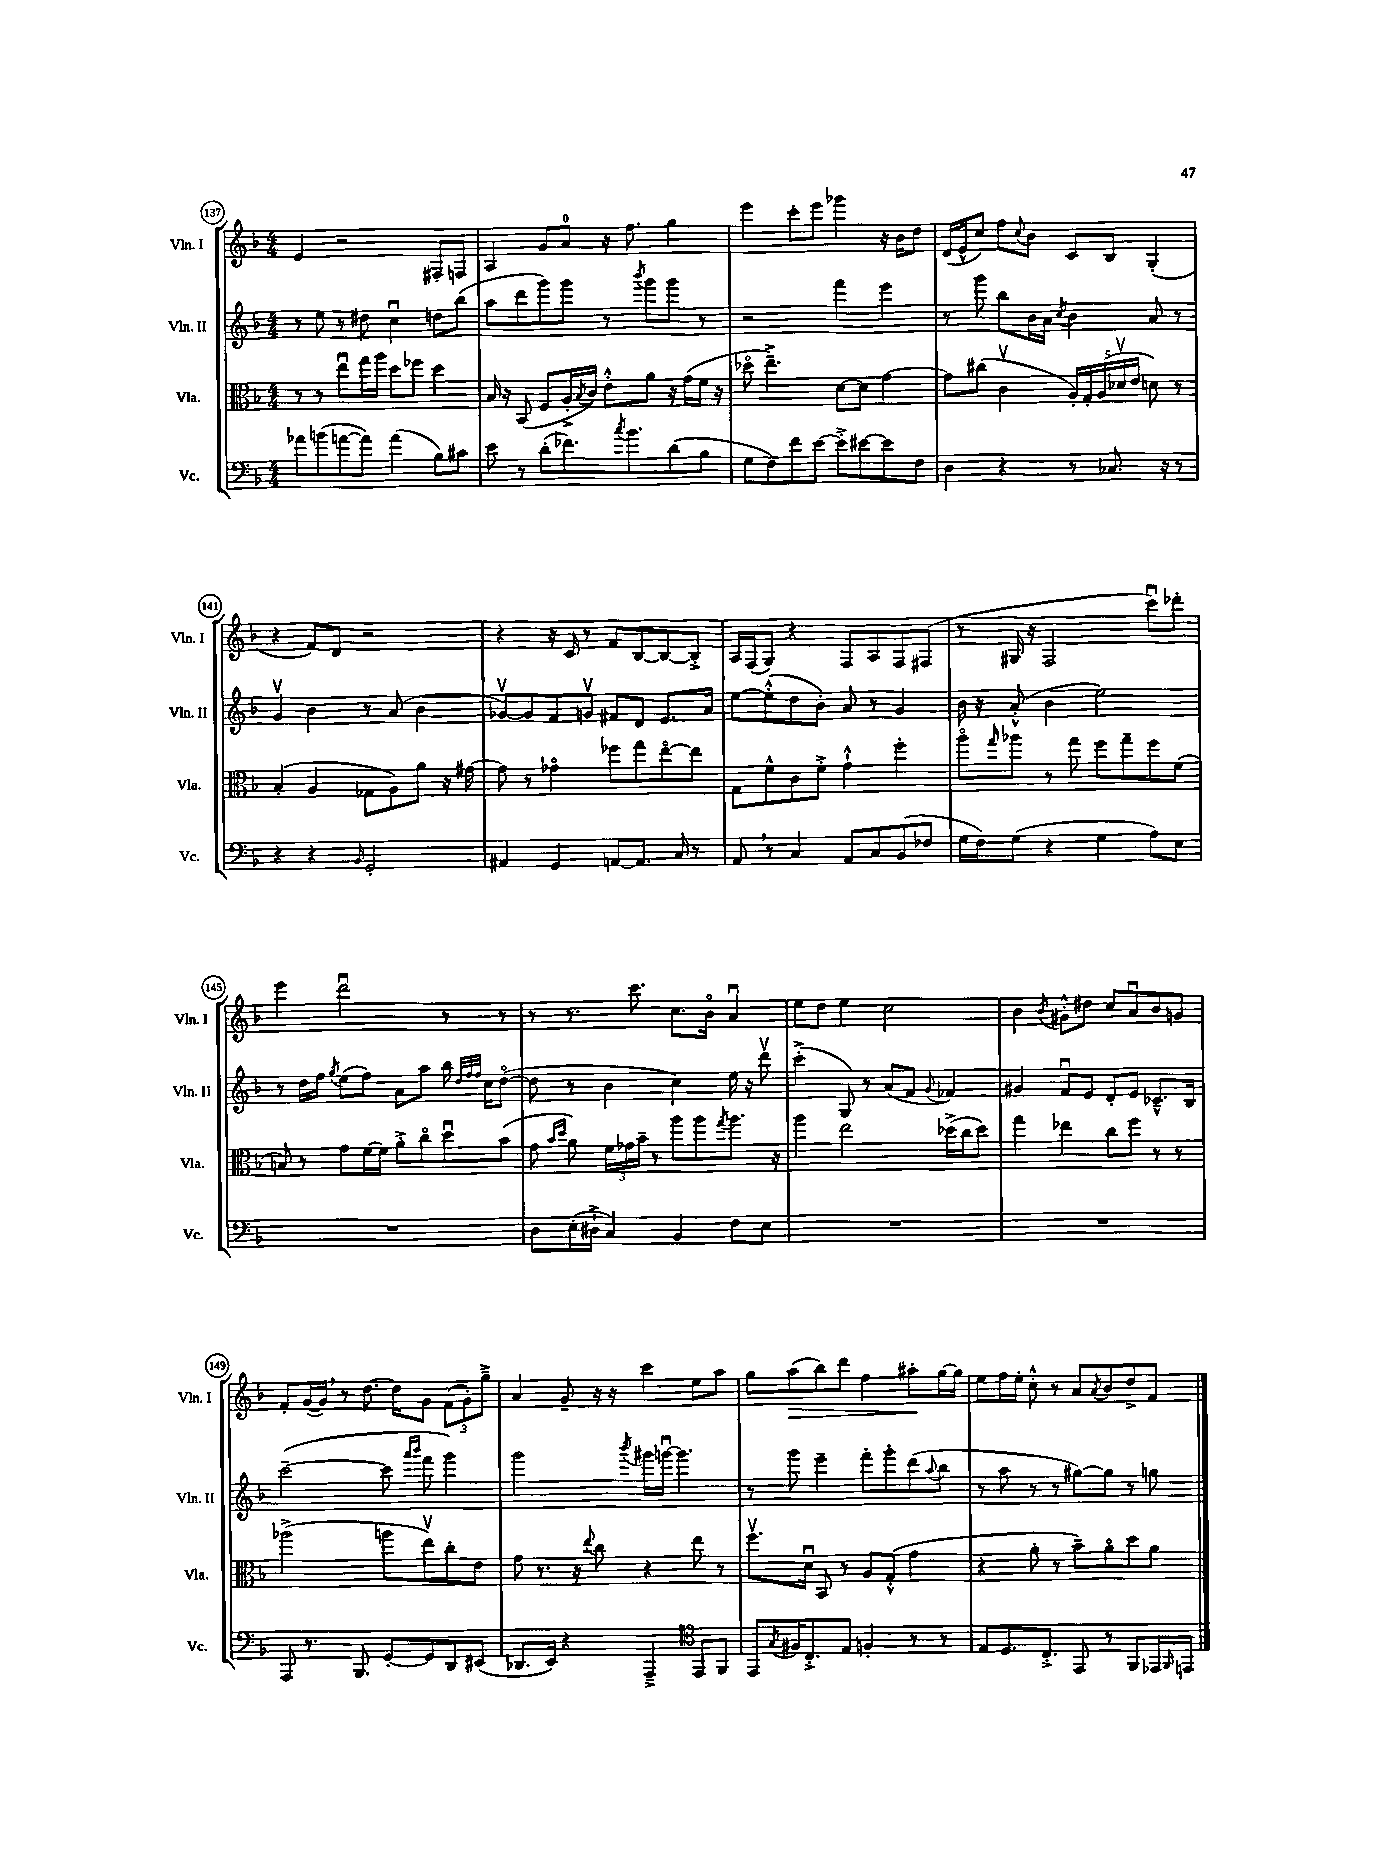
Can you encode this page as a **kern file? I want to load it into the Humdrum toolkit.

**kern	**kern	**kern	**kern
*staff4	*staff3	*staff2	*staff1
*clefF4	*clefC3	*clefG2	*clefG2
*k[b-]	*k[b-]	*k[b-]	*k[b-]
*M4/4	*M4/4	*M4/4	*M4/4
8a-	8r	8r	4e
(8b	8r	8ee	.
[8a	8eeu	8r	2r
8a])	16gg	8dd#	.
.	16aa	.	.
(4a	8dd	4ccu	.
.	8ff-	.	.
8B-)	4dd	8dd	8F#'
8c#	.	(8bb-	8F
=	=	=	=
8e	16B-	8aa	4A
.	16r	.	.
8r	(8BB-	8ddd	.
(8d'	8F	8ggg)	8g
8.f-)	16A'^	8ggg	8a
.	8qB-	.	.
.	16c)	.	.
.	8e'^^	8r	16r
8qcc	.	.	.
8.b-	.	.	8.ff
.	.	8qbbb-	.
.	8a	8ggg	.
(8d	16r	8ggg	4gg
.	(16g	.	.
8B-	16f	8r	.
.	16r	.	.
=	=	=	=
8G	8dd-o	2r	4eee
8F)	4.ee~^)	.	.
8f	.	.	8ccc'
[8e	.	.	8eee
8e'^]	[8d	4fff	4ggg-
[8e#	8d]	.	.
8e#]	[4g	4eee	16r
.	.	.	16b-
8F	.	.	8dd
=	=	=	=
4D	8g]	8r	(16d
.	.	.	16e^^
.	(8cc#	8ggg	8cc)
4r	4cv	8bb-	8ff
.	.	.	8qqcc
.	.	16b-	8b-
.	.	16a	.
.	.	8qcc	.
8r	20A')	4b-	8c
.	20G'	.	.
.	(20A	.	.
8.C-	.	.	8B-
.	20d-v	.	.
.	20e	.	.
.	8d)	8a	(4G'
16r	.	.	.
8r	8r	8r	.
=	=	=	=
4r	(4B-'	4gv	4r
4r	4A	4b-	8f)
.	.	.	8d
16qqBB-	.	.	.
2GG'	8G-	8r	2r
.	8A)	(8a	.
.	8a	4b-	.
.	16r	.	.
.	[16g#	.	.
=	=	=	=
4AA#	8g#]	[8g-v)	4r
.	8r	8g-]	.
4GG	4g-o	8f	16r
.	.	.	16c
.	.	8gv	8r
[8AA	8ff-	8f#	8f
8.AA]	8gg	8d	[8B-
.	[8eeo	8.e	8B-_
16C	.	.	.
8r	8ee]	.	8B-'^]
.	.	16a	.
=	=	=	=
8AA	8G	[8ee	16A
.	.	.	(16F
8r	8f^^	(8ee'^^]	8G)
4C	8c	8dd	4r
.	8f'^	8b-')	.
8AA	4g`^^	8a	8F
8C	.	8r	8A
(8BB-	4ff'	4g	8F
8F-	.	.	(8F#
=	=	=	=
16G	8aao	16b-	8r
16F)	.	16r	.
.	16qqgg	.	.
(8G	8aa-	(8a'^^	16G#
.	.	.	16r
4r	8r	4b-	2F
.	8gg	.	.
4G	8ff	2ee)	.
.	8gg~	.	.
8A)	8ff	.	8cccu)
8E	(8f	.	8ddd-'
=	=	=	=
1r	8B)	8r	4eee
.	8r	16dd	.
.	.	16ff	.
.	.	8qgg	.
.	8g	(8ee	2dddu
.	[16f	8ff)	.
.	16f]	.	.
.	8a'^	8a	.
.	8cco	8aa	.
.	8ddu	16bb-	8r
.	.	32qqdd	.
.	.	32qqff	.
.	.	32qqff	.
.	.	16cc	.
.	(8b-	([8ddo	8r
=	=	=	=
8D	8g	8dd]	8r
.	16qqb-	.	.
.	16qqdd	.	.
(16E'	8a)	8r	8.r
16D#`^	.	.	.
4C)	24f	4b-	.
.	24g-	.	.
.	.	.	8.ccc
.	24b-~	.	.
.	8r	.	.
4BB-	8aa	4cc)	8.cc
.	8aa	.	.
.	.	.	16b-o
.	8qgg	.	.
8F	8.aa	16ee	4au
.	.	16r	.
8E	.	8dddv	.
.	16r	.	.
=	=	=	=
1r	4aa	(4ccc'^	8ee
.	.	.	8dd
.	2ee	8G)	4ee
.	.	8r	.
.	.	(8a	2cc
.	.	8f	.
.	.	8qqg	.
.	(16dd-^	4f-)	.
.	16cc	.	.
.	8dd-)	.	.
=	=	=	=
1r	4gg	4g#	4b-
.	.	.	8qb-
.	4ee-	8fu	8g#'^^
.	.	8e	8dd#
.	8cc	8d'	8cc
.	8ff	8e	8au
.	8r	8.c-~^^	8b-
.	8r	.	8g
.	.	16B-	.
=	=	=	=
8AAA	(2aa-^	([2ccc~	8f'
8.r	.	.	([16g
.	.	.	16g])
.	.	.	8r
8.BBB-	.	.	.
.	.	.	[8.dd
[8GG'	8aa	8ccc]	.
.	.	.	16dd]
.	.	16qqaaa	.
.	.	16qqbbb-	.
8GG]	8eev)	8fff	8g
8DD	8cc'	4ggg)	(12f
.	.	.	12g')
(8EE#	8e	.	.
.	.	.	12gg~^
=	=	=	=
8.DD-	8g	2ggg	4a
.	8.r	.	.
16EE)	.	.	.
4r	.	.	8g~
.	16r	.	.
.	8qqee	.	.
.	8cc	.	16r
.	.	.	16r
.	.	8qbbb-	.
4AAA~^	4r	16ggg#	4ccc
.	.	[16gggu	.
.	.	4.ggg]	.
*clefC4	*	*	*
8EE	8ee	.	8ee
8FF	8r	.	8aa
=	=	=	=
8EE	8.ffv	8r	8gg
8qG	.	.	.
16F#	.	8ggg	(8aa
8.C'^	16du	.	.
.	8BB-	4eee~	8bb-)
8E	8r	.	8ddd
4F'	8A	8fff'	4ff
.	(8G'^^	8ggg'	.
8r	4g	(8ddd	8aa#'
.	.	8qqaa	.
8r	.	8bb-	[16gg
.	.	.	16gg]
=	=	=	=
8E	4r	8r	8ee
8.D	.	8aa	16ff
.	.	.	16ee'
.	8a'	8r	8cc'^^
8.C'^	.	.	.
.	8r	8r	8r
8EE	8b-~)	[8gg#)	8a
.	.	.	8qa
8r	8ao	8gg#]	8b-
8FF	8dd	8r	8dd^
16EE-	8a	8gg	8f
16qqFF	.	.	.
16EE	.	.	.
==	==	==	==
*-	*-	*-	*-
